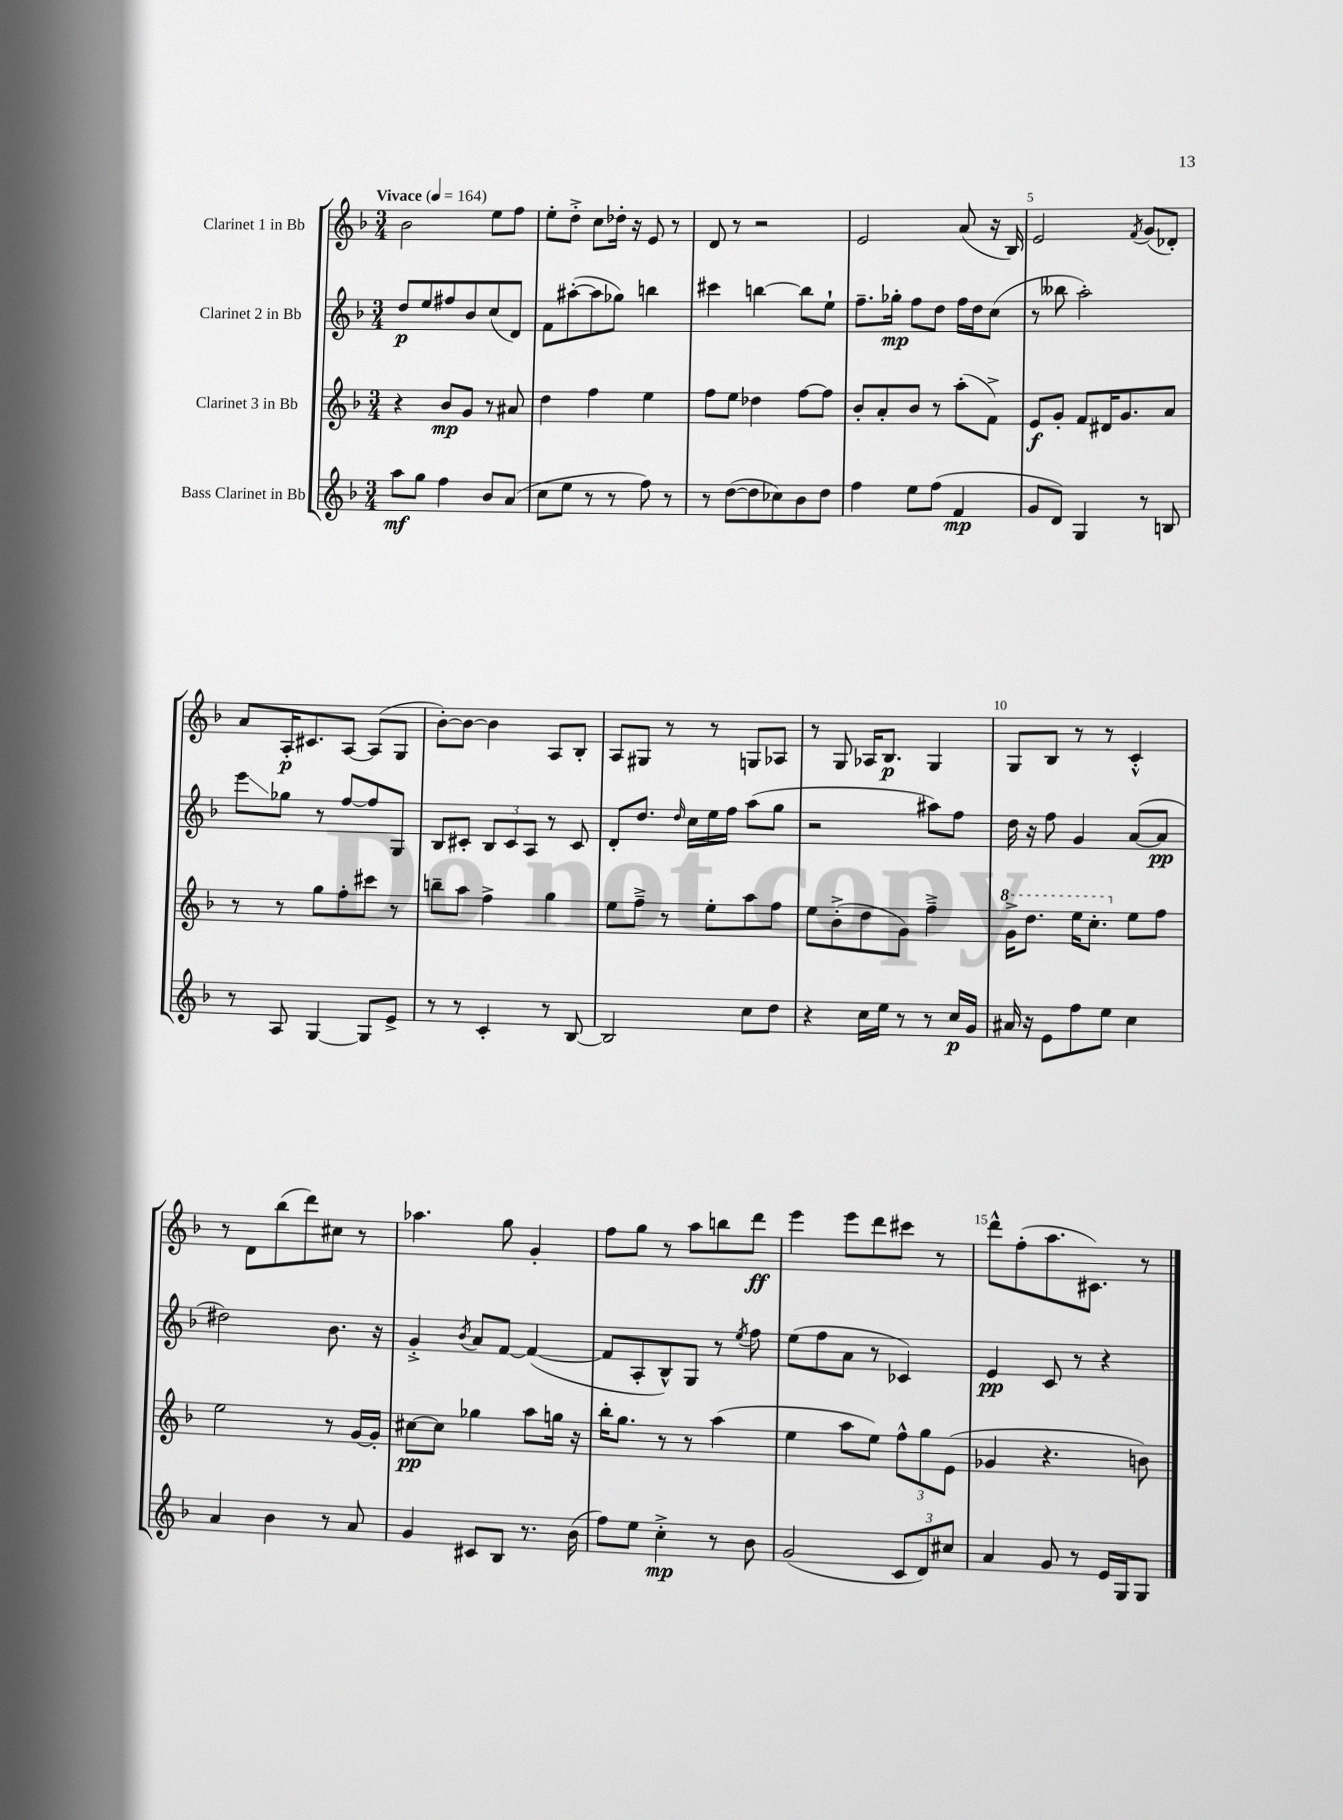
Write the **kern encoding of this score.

**kern	**kern	**kern	**kern
*staff4	*staff3	*staff2	*staff1
*clefG2	*clefG2	*clefG2	*clefG2
*k[b-]	*k[b-]	*k[b-]	*k[b-]
*M3/4	*M3/4	*M3/4	*M3/4
*MM164	*MM164	*MM164	*MM164
8aa	4r	8dd	2b-
8gg	.	8ee	.
4ff	8b-	8ff#	.
.	8g	8b-	.
8b-	8r	(8cc	8ee
(8a	8a#	8d)	8ff
=	=	=	=
8cc	4dd	8f	8ee'
8ee	.	([8aa#'	8dd'^
8r	4ff	8aa#]	8cc
8r	.	8gg-)	16dd-'
.	.	.	16r
8ff)	4ee	4bb	8e
8r	.	.	8r
=	=	=	=
8r	8ff	4ccc#	8d
([8dd	8ee	.	8r
8dd]	4dd-	[4bb	2r
8cc-)	.	.	.
8b-	[8ff	8bb]	.
8dd	8ff]	8ee`	.
=	=	=	=
4ff	8b-'	8.ff~	2e
.	8a'	.	.
.	.	16gg-'	.
8ee	8b-	8ff	.
(8ff	8r	8dd	.
4f	(8aa'	16ff	(8a
.	.	16dd	.
.	8f^)	(8cc	16r
.	.	.	16B-)
=	=	=	=
8g	8e	8r	2e
8d)	8g'	8bb--	.
4G	8f	2aa')	.
.	16d#	.	.
.	8.g	.	.
.	.	.	8qf
8r	.	.	(8g
8B	8a	.	8d-')
=	=	=	=
8r	8r	8eee	8a
8A	8r	8gg-	16A'
.	.	.	8.c#
[4G	8gg	8r	.
.	8ff'	[8ff	[8A
8G]	8ccc#	8ff]	(8A]
8e^	8r	8G	8G
=	=	=	=
8r	8bb~	8B-	[8b-')
8r	8aa	8c#'	8b-_
4c'	4ff^	12B-	4b-]
.	.	12c#	.
.	.	12A	.
8r	4gg	8r	8A
[8B-	.	8c#	8B-'
=	=	=	=
2B-]	8ee	8d'	8A
.	8ff~^	8.dd	8G#
.	8r	.	8r
.	.	16qqdd	.
.	.	16cc	.
.	8ee'	16ee	8r
.	.	16ff	.
8cc	8aa	(8aa	8G
8dd	8ff	8gg	8A-
=	=	=	=
4r	8ee	2r	8r
.	(8b-'^	.	8G
16cc	8dd	.	16A-
16ee	.	.	8.B-
8r	8g)	.	.
8r	4ff~^	8aa#)	4G
16cc	.	8ff	.
16g	.	.	.
=	=	=	=
16a#	16gg^	16dd	8G
16r	8.ddd	16r	.
8e	.	8ff	8B-
8ff	16eee	4g	8r
.	8.ccc'	.	.
8ee	.	.	8r
4cc	8ee	([8a	4c'^^
.	8ff	8a]	.
=	=	=	=
4a	2ee	2dd#)	8r
.	.	.	8d
4b-	.	.	(8bb-
.	.	.	8ddd)
8r	8r	8.b-	8cc#
8a	[16g	.	8r
.	16g']	16r	.
=	=	=	=
4g	[8cc#	4g'^	4.aa-
.	8cc#]	.	.
.	.	8qb-	.
8c#	4gg-	8a	.
8B-	.	[8f	8gg
8.r	8aa	(4f_	4g'
.	16gg	.	.
(16b-	16r	.	.
=	=	=	=
8ff)	16bb-'	8f]	8ff
.	8.gg	.	.
8ee	.	8A'	8gg
4cc'^	8r	8B-^^)	8r
.	8r	8G	8aa
8r	(4aa	8r	8bb
.	.	8qee	.
8b-	.	8ff	8ddd
=	=	=	=
(2g	4ee	(8ee	4eee
.	.	8ff	.
.	8aa	8a	8eee
.	8ee)	8r	8ddd
12c	12ff^^	4c-)	8ccc#
12d)	12gg	.	.
.	.	.	8r
12cc#	(12e	.	.
=	=	=	=
4a	4g-	4e	8ddd^^
.	.	.	(8ff'
8g	4.r	8c	8.aa
8r	.	8r	.
.	.	.	8.c#)
16e	.	4r	.
16G	.	.	.
8G	8b)	.	8r
==	==	==	==
*-	*-	*-	*-
